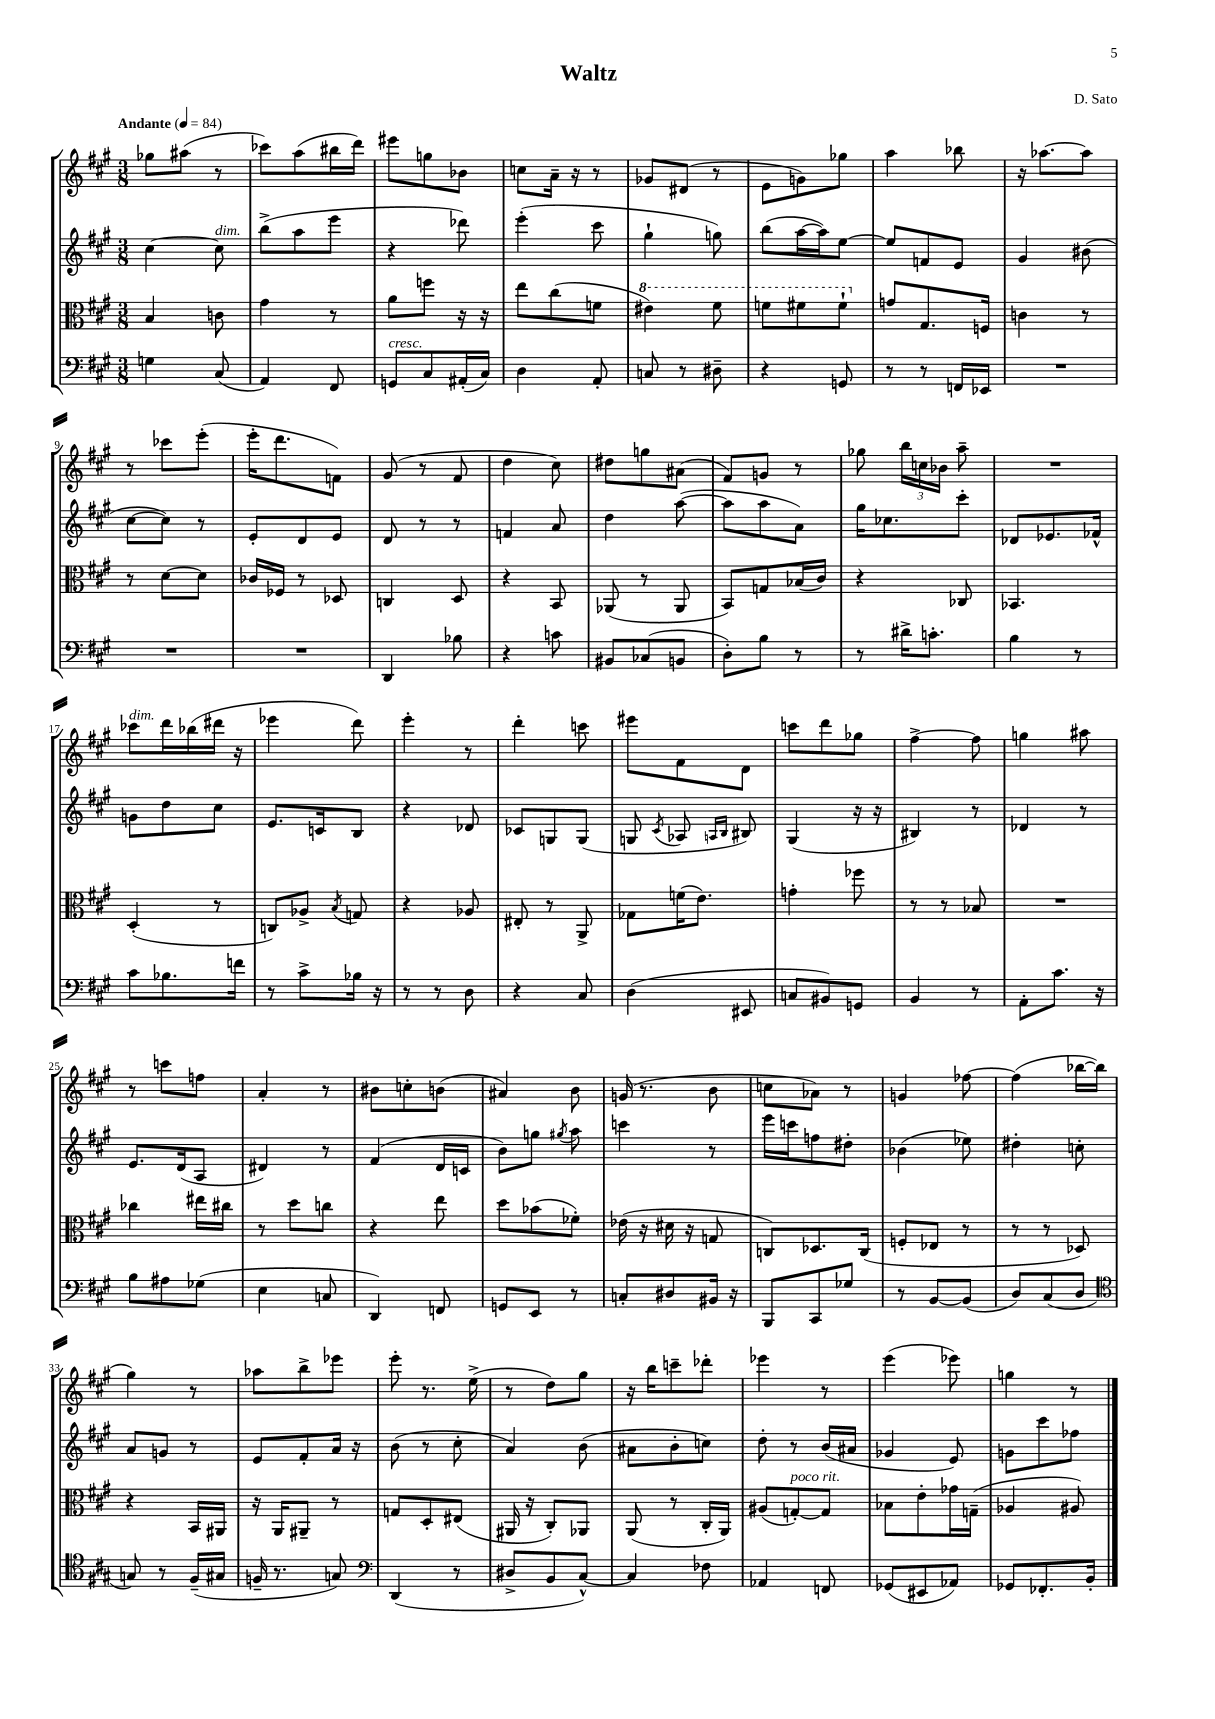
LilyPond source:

\header { title = "Waltz" composer = "D. Sato" }
<<
\new StaffGroup <<
\new Staff = "s0" {
    \clef treble \key a \major \numericTimeSignature \time 3/8 \tempo "Andante" 4 = 84
    \autoBeamOff ges''8[ ais''8]( r8 |
    ces'''8[) a''8( bis''16 d'''16]) |
    eis'''8[ g''8 bes'8] |
    c''8[ a'16]-- r16 r8 |
    ges'8[ dis'8]( r8 |
    e'8[ g'8) ges''8] |
    a''4 bes''8 |
    r16 aes''8.[~ aes''8] |
    r8 ces'''8[ e'''8]-.( |
    e'''16[-. d'''8. f'8]) |
    gis'8( r8 fis'8 |
    d''4 cis''8) |
    dis''8[ g''8 ais'8]( |
    fis'8[) g'8] r8 |
    ges''8 \tuplet 3/2 { b''16[ c''16 bes'16] } a''8-- |
    R4. |
    ces'''8[^\markup { \italic "dim." } d'''16 bes''16( dis'''16] r16 |
    ees'''4 d'''8) |
    e'''4-. r8 |
    d'''4-. c'''8 |
    eis'''8[ fis'8 d'8] |
    c'''8[ d'''8 ges''8] |
    fis''4~-> fis''8 |
    g''4 ais''8 |
    r8 c'''8[ f''8] |
    a'4-. r8 |
    bis'8[ c''8-. b'8]( |
    ais'4) b'8 |
    g'16( r8. b'8 |
    c''8[ aes'8]) r8 |
    g'4 fes''8~ |
    fes''4( bes''16[~ bes''16] |
    gis''4) r8 |
    aes''8[ b''8-> ees'''8] |
    e'''8-. r8. e''16->( |
    r8 d''8[) gis''8] |
    r16 b''16[ c'''8-- des'''8]-. |
    ees'''4 r8 |
    e'''4( ees'''8) |
    g''4 r8 \bar "|." |
}
\new Staff = "s1" {
    \clef treble \key a \major \numericTimeSignature \time 3/8
    \autoBeamOff cis''4~ cis''8^\markup { \italic "dim." } |
    b''8[->( a''8 e'''8] |
    r4 des'''8) |
    e'''4-.( cis'''8 |
    gis''4-! g''8) |
    b''8[( a''16~ a''16) e''8]~ |
    e''8[ f'8 e'8] |
    gis'4 bis'8( |
    cis''8[~ cis''8]) r8 |
    e'8[-. d'8 e'8] |
    d'8 r8 r8 |
    f'4 a'8 |
    d''4 a''8~( |
    a''8[ a''8 a'8]) |
    gis''16[ ces''8. cis'''8]-. |
    des'8[ ees'8. fes'16]-^ |
    g'8[ d''8 cis''8] |
    e'8.[ c'16 b8] |
    r4 des'8 |
    ces'8[ g8 g8]( |
    g8 \acciaccatura { cis'8 } aes8 \grace { a16[ b16] } bis8) |
    gis4( r16 r16 |
    bis4) r8 |
    des'4 r8 |
    e'8.[ d'16( a8] |
    dis'4) r8 |
    fis'4( d'16[ c'16] |
    b'8[) g''8] \acciaccatura { gis''8 } a''8 |
    c'''4 r8 |
    e'''16[ c'''16 f''8 dis''8]-. |
    bes'4( ees''8) |
    dis''4-. c''8-. |
    a'8[ g'8] r8 |
    e'8[ fis'8-. a'16] r16 |
    b'8( r8 cis''8-. |
    a'4) b'8( |
    ais'8[ b'8-. c''8]) |
    d''8-. r8 b'16[( ais'16] |
    ges'4 e'8) |
    g'8[ cis'''8 fes''8] \bar "|." |
}
\new Staff = "s2" {
    \clef alto \key a \major \numericTimeSignature \time 3/8
    \autoBeamOff b4 c'8 |
    gis'4 r8 |
    a'8[ f''8] r16 r16 |
    e''8[ cis''8( f'8] |
    \ottava #1 eis''4) fis''8 |
    f''8[ fis''8 fis''8]-! \ottava #0 |
    g'8[ gis8. f16] |
    c'4 r8 |
    r8 d'8[~ d'8] |
    ces'16[ fes16] r8 des8 |
    c4 d8 |
    r4 b,8 |
    aes,8( r8 aes,8 |
    b,8[) g8 bes16( cis'16]) |
    r4 ces8 |
    bes,4. |
    d4-.( r8 |
    c8[) aes8]-> \acciaccatura { b8 } g8 |
    r4 aes8 |
    eis8-. r8 a,8-> |
    ges8[ f'16( e'8.]) |
    g'4-. fes''8 |
    r8 r8 bes8 |
    R4. |
    ces''4 eis''16[ cis''16] |
    r8 d''8[ c''8] |
    r4 e''8 |
    d''8[ bes'8( fes'8]-.) |
    ees'16( r16 dis'16 r16 g8 |
    c8[) des8. c16]( |
    f8[-. ees8] r8 |
    r8 r8 des8) |
    r4 b,16[ ais,16] |
    r16 a,16[ ais,8]-- r8 |
    g8[ d8-. eis8]( |
    ais,16 r16 cis8[-.) aes,8] |
    a,8( r8 cis16[-. a,16]) |
    ais8[( g8~-.^\markup { \italic "poco rit." }) g8] |
    bes8[ e'8-. ges'16 g16]--( |
    aes4 ais8) \bar "|." |
}
\new Staff = "s3" {
    \clef bass \key a \major \numericTimeSignature \time 3/8
    \autoBeamOff g4 cis8( |
    a,4) fis,8 |
    g,8[^\markup { \italic "cresc." } cis8 ais,16-.( cis16]) |
    d4 a,8-. |
    c8 r8 dis8-- |
    r4 g,8 |
    r8 r8 f,16[ ees,16] |
    R4. |
    R4. |
    R4. |
    d,4 bes8 |
    r4 c'8 |
    bis,8[ ces8( b,8] |
    d8[-.) b8] r8 |
    r8 dis'16[-> c'8.]-. |
    b4 r8 |
    cis'8[ bes8. f'16] |
    r8 cis'8[-> bes16] r16 |
    r8 r8 d8 |
    r4 cis8 |
    d4( eis,8 |
    c8[ bis,8) g,8] |
    b,4 r8 |
    a,8[-. cis'8.] r16 |
    b8[ ais8 ges8]( |
    e4 c8 |
    d,4) f,8 |
    g,8[ e,8] r8 |
    c8[-. dis8 bis,16] r16 |
    b,,8[ cis,8 ges8] |
    r8 b,8[~ b,8]( |
    d8[) cis8( d8] |
    \clef tenor g8) r8 fis16[--( gis16] |
    f16-- r8. g8) |
    \clef bass d,4( r8 |
    dis8[-> b,8 cis8]~-^) |
    cis4 fes8 |
    aes,4 f,8 |
    ges,8[( eis,8 aes,8]) |
    ges,8[ fes,8.-. b,16]-. \bar "|." |
}
>>
>>
